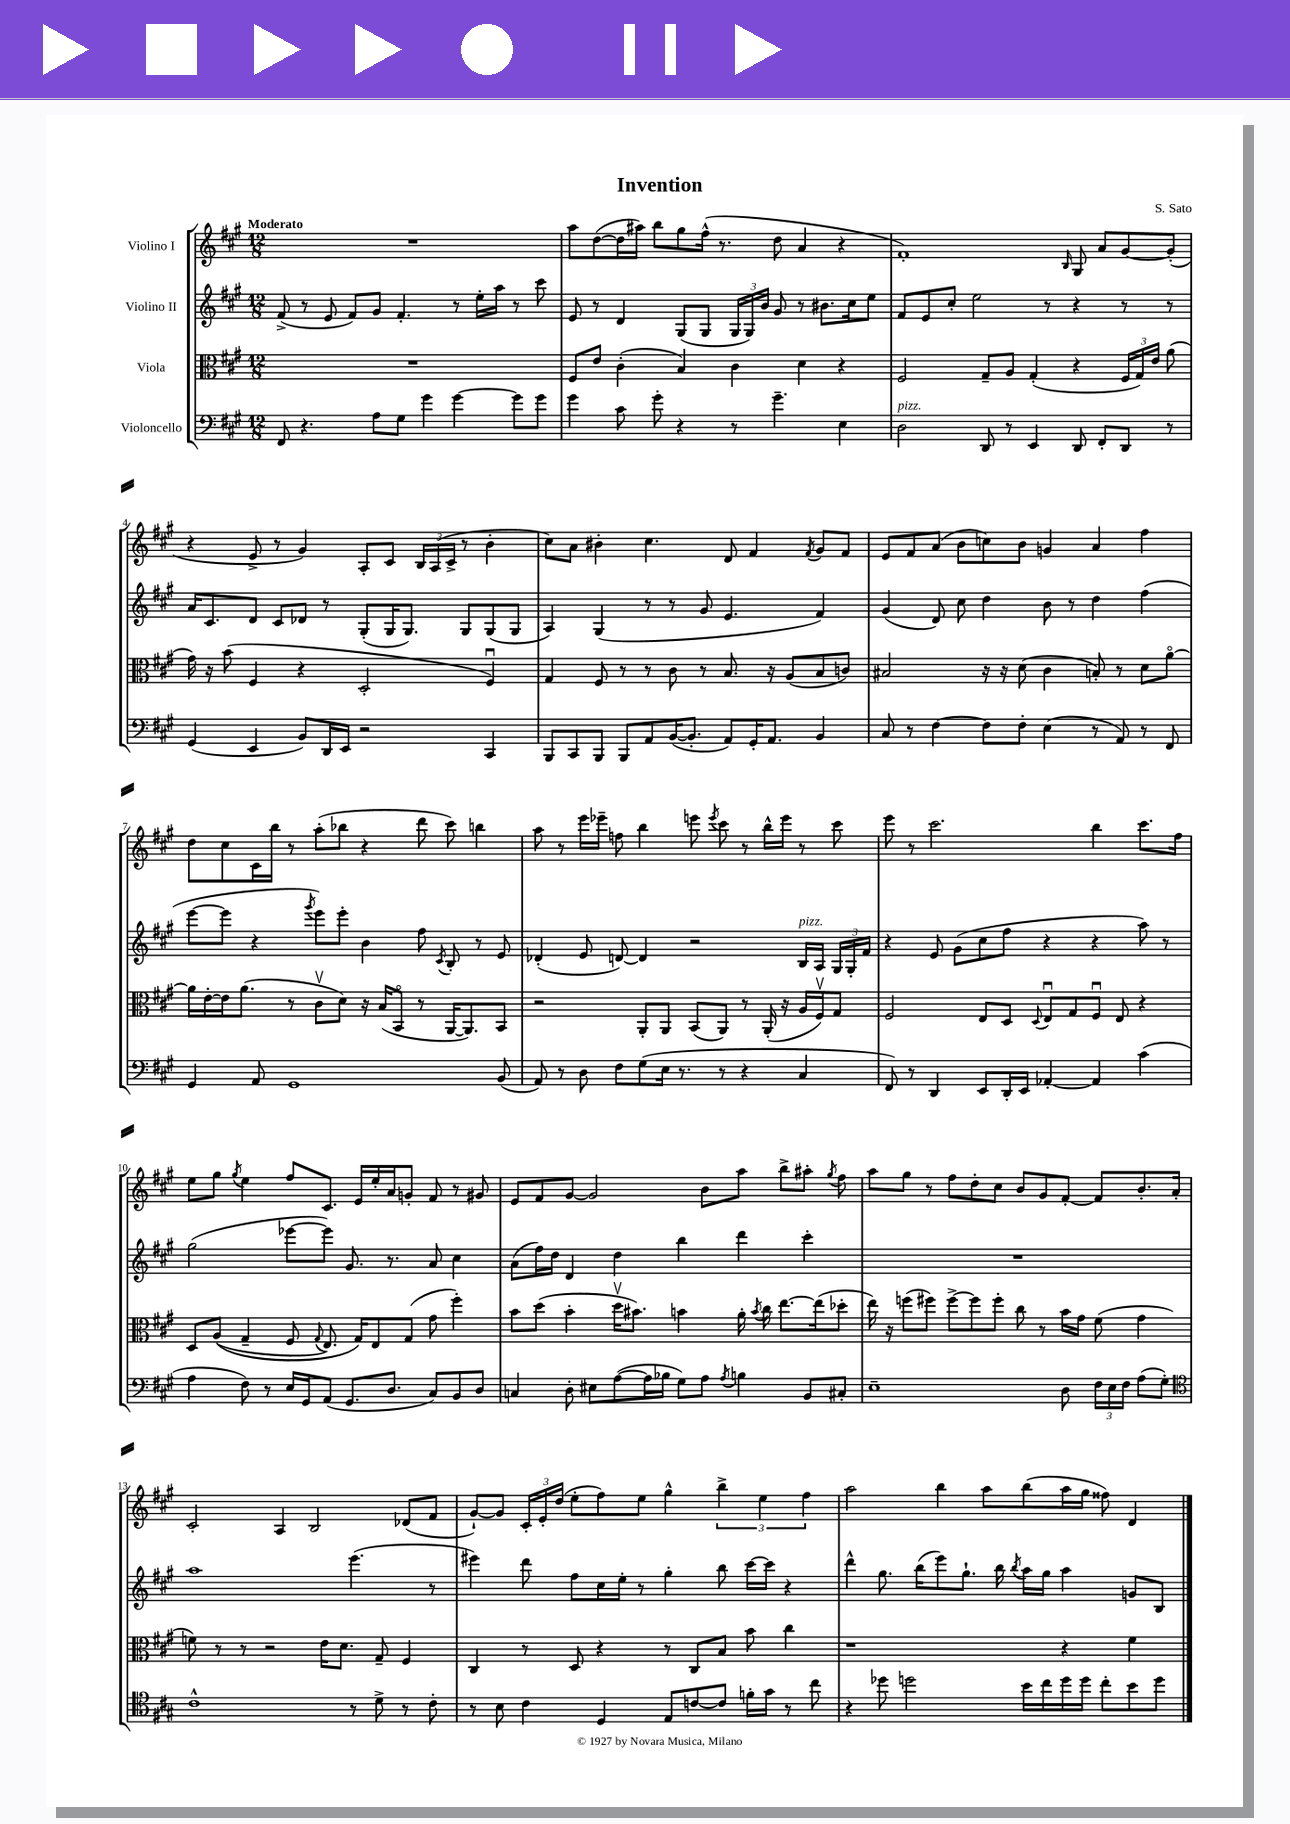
\header { title = "Invention" composer = "S. Sato" }
<<
\new StaffGroup <<
\new Staff = "s0" \with { instrumentName = "Violino I" } {
    \clef treble \key a \major \numericTimeSignature \time 12/8 \tempo "Moderato"
    \autoBeamOff R1. |
    a''8[ d''8~( d''16 ais''16]) b''8[ gis''8 fis''16]-^( r8. d''8 a'4 r4 |
    fis'1-.) \grace { b16 } gis8 a'8[ gis'8~ gis'8]-.( |
    r4 e'8-> r8 gis'4) a8[-. cis'8] \tuplet 3/2 { b16[ a16( cis'16]-> } r8 b'4-. |
    cis''8[) a'8] bis'4-. cis''4. d'8 fis'4 \acciaccatura { fis'8 } gis'8[ fis'8] |
    e'8[ fis'8 a'8]( b'8[ c''8) b'8] g'4 a'4 fis''4 |
    d''8[ cis''8 cis'16 b''16] r8 a''8[-.( bes''8] r4 d'''8 cis'''8) b''4 |
    a''8 r8 e'''16[ ees'''16]-- f''8 b''4 e'''8 \acciaccatura { e'''8 } cis'''8 r8 b''16[-^ e'''16] r8 cis'''8 |
    e'''8 r8 cis'''2. b''4 cis'''8.[ fis''16] |
    e''8[ gis''8] \acciaccatura { gis''8 } e''4 fis''8[ cis'8.] e'16[ e''16-. a'16 g'8]-. fis'8 r8 gis'8 |
    e'8[ fis'8 gis'8]~ gis'2 b'8[ a''8] b''8[-> ais''8]-. \acciaccatura { gis''8 } fis''8 |
    a''8[ gis''8] r8 fis''8[ d''8-. cis''8] b'8[ gis'8 fis'8]~-. fis'8[ b'8.-. a'16]-. |
    cis'2-. a4 b2 des'8[( fis'8] |
    gis'8[~-!) gis'8] \tuplet 3/2 { cis'16[-. e'16-. d''16]( } e''8[-. fis''8) e''8] gis''4-^ \tuplet 3/2 { b''4-> e''4 fis''4 } |
    a''2 b''4 a''8[ b''8( a''16 gis''16] fisis''8) d'4 \bar "|." |
}
\new Staff = "s1" \with { instrumentName = "Violino II" } {
    \clef treble \key a \major \numericTimeSignature \time 12/8
    \autoBeamOff fis'8->( r8 e'8 fis'8[) gis'8] fis'4.-. r8 e''16[-. a''16] r8 cis'''8 |
    e'8 r8 d'4 gis8[( gis8] \tuplet 3/2 { gis16[ gis16) b'16] } gis'8 r8 bis'8.[ cis''16 e''8] |
    fis'8[ e'8 cis''8]-. e''2 r8 r4 r8 r8 |
    a'16[ cis'8. d'8] cis'8[ des'8] r8 gis8[-.( gis16 gis8.]) gis8[ gis8( gis8] |
    a4) gis4( r8 r8 gis'8 e'4. fis'4) |
    gis'4( d'8) cis''8 d''4 b'8 r8 d''4 fis''4( |
    e'''8[~ e'''8] r4 \acciaccatura { gis'''8 } e'''8[) e'''8]-. b'4 fis''8 \acciaccatura { cis'8 } b8-. r8 e'8 |
    des'4-.( e'8 d'8~) d'4 r2 b16[^\markup { \italic "pizz." } a16] \tuplet 3/2 { gis16[ gis16-. fis'16] } |
    r4 e'8 gis'8[( cis''8 fis''8] r4 r4 a''8) r8 |
    gis''2( ees'''8[~ ees'''8]) gis'8. r8. a'8 cis''4 |
    a'8[( fis''16) d''16] d'4 d''4 b''4 d'''4 cis'''4-. |
    R1. |
    a''1 e'''4.( r8 |
    eis'''4) d'''8 fis''8[ cis''16 e''16]-. r8 gis''4-. b''8 cis'''16[~ cis'''16] r4 |
    d'''4-^ gis''8. b''16[( e'''8) gis''8.]-! b''16 \acciaccatura { b''8 } a''16[ gis''16] a''4 g'8[ b8] \bar "|." |
}
\new Staff = "s2" \with { instrumentName = "Viola" } {
    \clef alto \key a \major \numericTimeSignature \time 12/8
    \autoBeamOff R1. |
    fis8[ e'8] cis'4-.( b4) cis'4 d'4 r4 |
    fis2 gis8[-- a8] gis4-.( r4 \tuplet 3/2 { fis16[ gis16) e'16] } a'8( |
    gis'16) r16 b'8( fis4 r4 d2-. fis4\downbow) |
    gis4 fis8 r8 r8 cis'8 r8 b8. r16 a8[( b8 c'8]) |
    bis2 r16 r16 d'8( cis'4 b8-.) r8 d'8[ a'8]~\flageolet |
    a'16[ e'16~-. e'16 a'8.]( r8 cis'8[\upbow d'8]) r16 b16[( b,8]\flageolet r8 a,16[~ a,8.) b,8] |
    r2 a,8[-. a,8] b,8[( a,8]) r8 a,16-.( r16 a16[ fis16\upbow) gis8] |
    fis2 e8[ d8] \appoggiatura { d8 } e8[\downbow gis8 fis8]\downbow e8 r4 |
    d8[ a8](\( gis4-- fis8 \appoggiatura { gis8 } e8.) gis16[\) e8 gis8]( gis'8 fis''4-.) |
    b'8[ d''8]( b'4-. d''16[\upbow bis'8.]) b'4 a'16-. \acciaccatura { b'8 } cis''16 e''8.[~ e''16( des''8]-. |
    e''16) r16 f''8[( fis''8]) fis''8[~-> fis''8 fis''8]-. cis''8 r8 b'16[ gis'16] fis'8( gis'4 |
    f'8) r8 r8 r2 e'16[ d'8.] gis8-- fis4 |
    cis4 r8 d8 r4 r8 cis8[ b8] b'8 cis''4 |
    r1 r4 fis'4 \bar "|." |
}
\new Staff = "s3" \with { instrumentName = "Violoncello" } {
    \clef bass \key a \major \numericTimeSignature \time 12/8
    \autoBeamOff fis,8 r4. a8[ gis8] gis'4 gis'4~ gis'8[ gis'8] |
    gis'4 cis'8 gis'8-. r4 r8 gis'4.-- e4 |
    d2^\markup { \italic "pizz." } d,8 r8 e,4 d,8 fis,8[-. d,8] r8 |
    gis,4( e,4 b,8[) d,16 e,16] r2 cis,4 |
    b,,8[ cis,8 b,,8] b,,8[ a,8 b,16~( b,8.]-. a,8[) gis,16-. a,8.] b,4 |
    cis8 r8 fis4~ fis8[ fis8]-. e4( r8 a,8) r8 fis,8 |
    gis,4 a,8 gis,1 b,8( |
    a,8) r8 d8 fis8[ gis8( e16] r8. r8 r4 cis4 |
    fis,8) r8 d,4 e,8[ d,16-. e,16] aes,4~-. aes,4 cis'4( |
    a4 fis8) r8 e16[ gis,16 a,8]( gis,8.[ d8.] cis8[) b,8 d8] |
    c4 d8-. eis8[ a8~( a16 bes16] gis8[) a8] \acciaccatura { a8 } b4 b,8[ cis8]-. |
    e1-- d8 \tuplet 3/2 { fis16[ e16 fis16] } a8[( gis8]-.) |
    \clef tenor cis'1-^ r8 d'8-> r8 cis'8-. |
    r8 b8 cis'4 d4 e8[ c'8~ c'8] f'16[-. gis'16] r8 cis''8 |
    r4 des''8 d''2 b'16[ cis''16 d''16 d''16] cis''8[-. b'8 d''8] \bar "|." |
}
>>
>>
